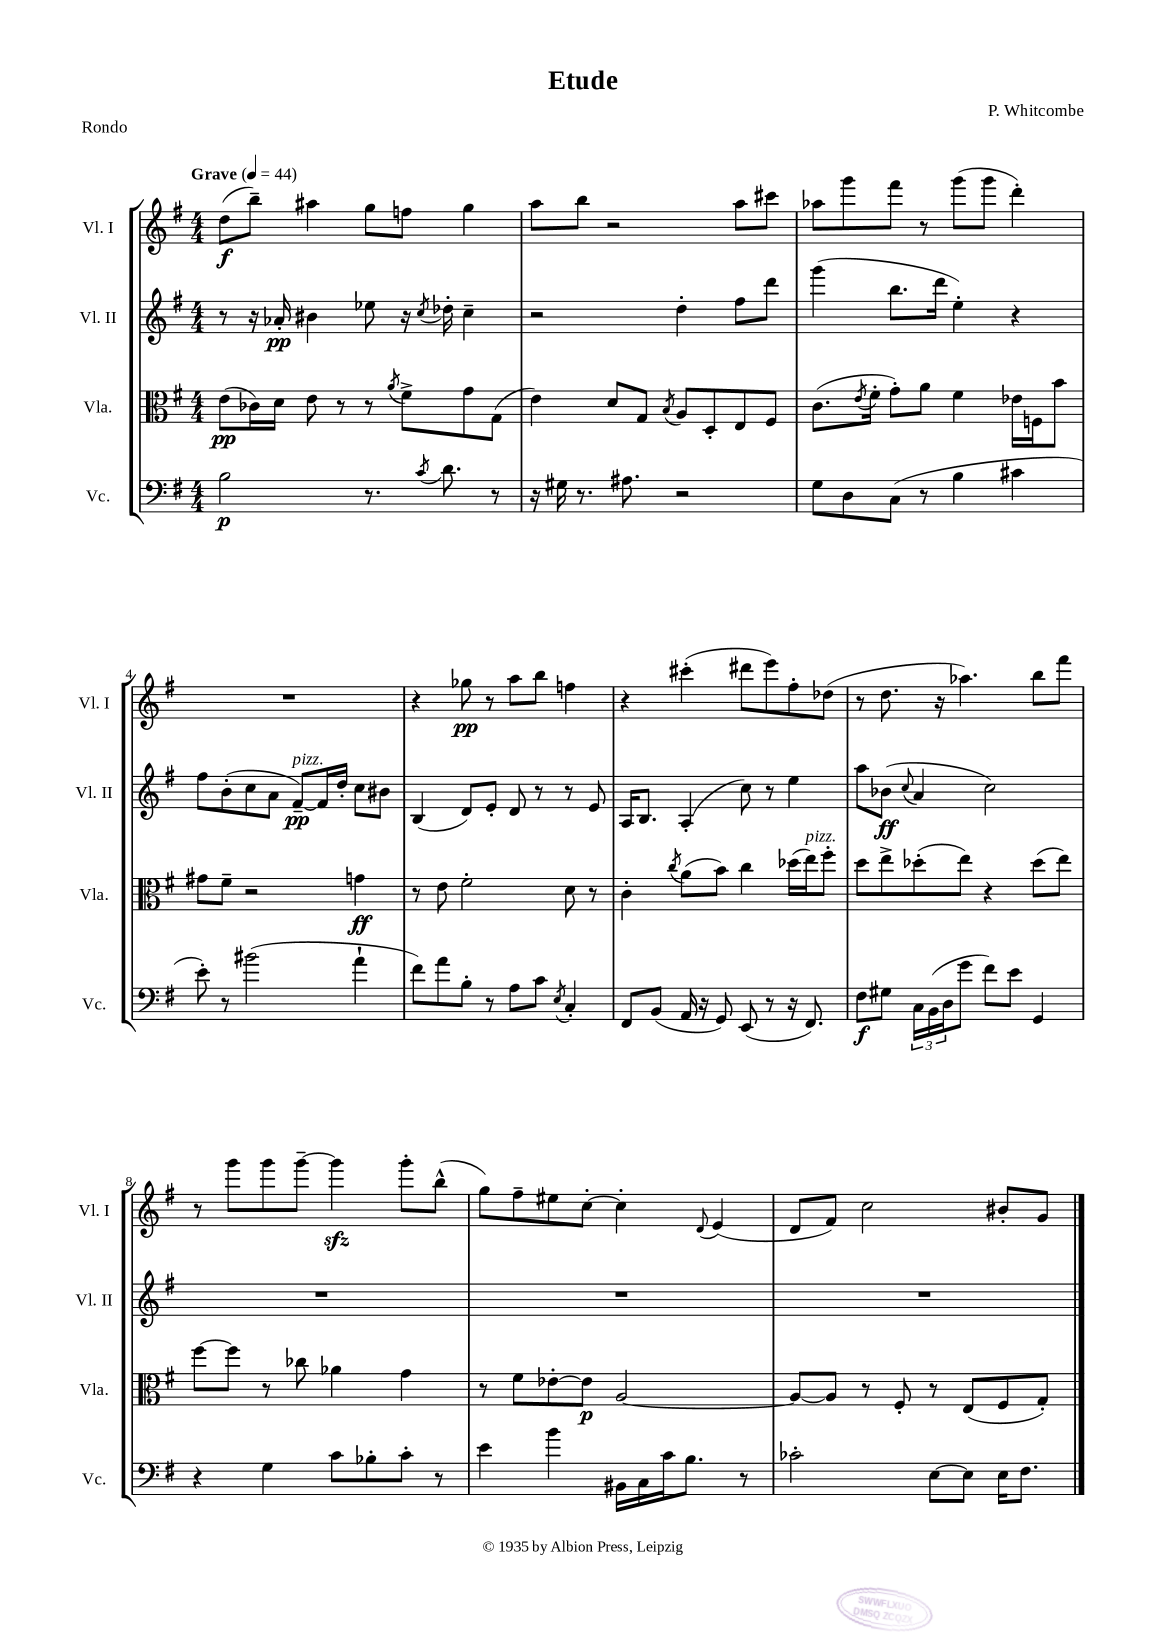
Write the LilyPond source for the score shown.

\header { title = "Etude" composer = "P. Whitcombe" piece = "Rondo" }
<<
\new StaffGroup <<
\new Staff = "s0" \with { instrumentName = "Vl. I" shortInstrumentName = "Vl. I" } {
    \clef treble \key g \major \numericTimeSignature \time 4/4 \tempo "Grave" 4 = 44
    d''8\f( b''8--) ais''4 g''8 f''8 g''4 |
    a''8 b''8 r2 a''8 cis'''8 |
    aes''8 g'''8 fis'''8 r8 g'''8( g'''8 d'''4-.) |
    R1 |
    r4 ges''8\pp r8 a''8 b''8 f''4 |
    r4 cis'''4-.( dis'''8 e'''8) fis''8-. des''8( |
    r8 d''8. r16 aes''4.) b''8 fis'''8 |
    r8 g'''8 g'''8 g'''8~-- g'''4\sfz g'''8-. b''8-^( |
    g''8) fis''8-- eis''8 c''8~-. c''4-. \appoggiatura { d'8 } e'4( |
    d'8 fis'8) c''2 bis'8-. g'8 \bar "|." |
}
\new Staff = "s1" \with { instrumentName = "Vl. II" shortInstrumentName = "Vl. II" } {
    \clef treble \key g \major \numericTimeSignature \time 4/4
    r8 r16 aes'16-.\pp bis'4 ees''8 r16 \acciaccatura { c''8 } des''16-. c''4-- |
    r2 d''4-. fis''8 d'''8 |
    g'''4( b''8. d'''16 e''4-.) r4 |
    fis''8 b'8-.( c''8 a'8 fis'8~--\pp^\markup { \italic "pizz." }) fis'16 d''16-. c''8 bis'8 |
    b4( d'8) e'8-. d'8 r8 r8 e'8 |
    a16 b8. a4-.( c''8) r8 e''4 |
    a''8 bes'8\ff( \appoggiatura { c''8 } a'4 c''2) |
    R1 |
    R1 |
    R1 \bar "|." |
}
\new Staff = "s2" \with { instrumentName = "Vla." shortInstrumentName = "Vla." } {
    \clef alto \key g \major \numericTimeSignature \time 4/4
    e'8\pp( ces'16) d'16 e'8 r8 r8 \acciaccatura { a'8 } fis'8-> g'8 g8( |
    e'4) d'8 g8 \acciaccatura { b8 } a8 d8-. e8 fis8 |
    c'8.( \acciaccatura { e'8 } fis'16-. g'8-.) a'8 fis'4 ees'16 f16 b'8 |
    gis'8 fis'8-- r2 g'4\ff |
    r8 e'8 fis'2-. d'8 r8 |
    c'4-. \acciaccatura { c''8 } a'8( b'8) c''4 des''16( e''16^\markup { \italic "pizz." }) fis''8-. |
    d''8 e''8-> des''8-.( e''8) r4 des''8( e''8) |
    fis''8~ fis''8 r8 ces''8 aes'4 g'4 |
    r8 fis'8 ees'8~-. ees'8\p a2~ |
    a8~ a8 r8 fis8-. r8 e8( fis8 g8-.) \bar "|." |
}
\new Staff = "s3" \with { instrumentName = "Vc." shortInstrumentName = "Vc." } {
    \clef bass \key g \major \numericTimeSignature \time 4/4
    b2\p r8. \acciaccatura { c'8 } d'8. r8 |
    r16 gis16 r8. ais8. r2 |
    g8 d8 c8( r8 b4 cis'4 |
    e'8-.) r8 bis'2( a'4-! |
    fis'8) a'8 b8-. r8 a8 c'8 \acciaccatura { e8 } c4-. |
    fis,8 b,8( a,16 r16 g,8) e,8( r8 r16 fis,8.) |
    fis8\f gis8 \tuplet 3/2 { c16 b,16( d16 } g'8 fis'8) e'8 g,4 |
    r4 g4 c'8 bes8-. c'8-. r8 |
    e'4 b'4 bis,16 c16 c'16 b8. r8 |
    ces'2-. e8~ e8 e16 fis8. \bar "|." |
}
>>
>>
